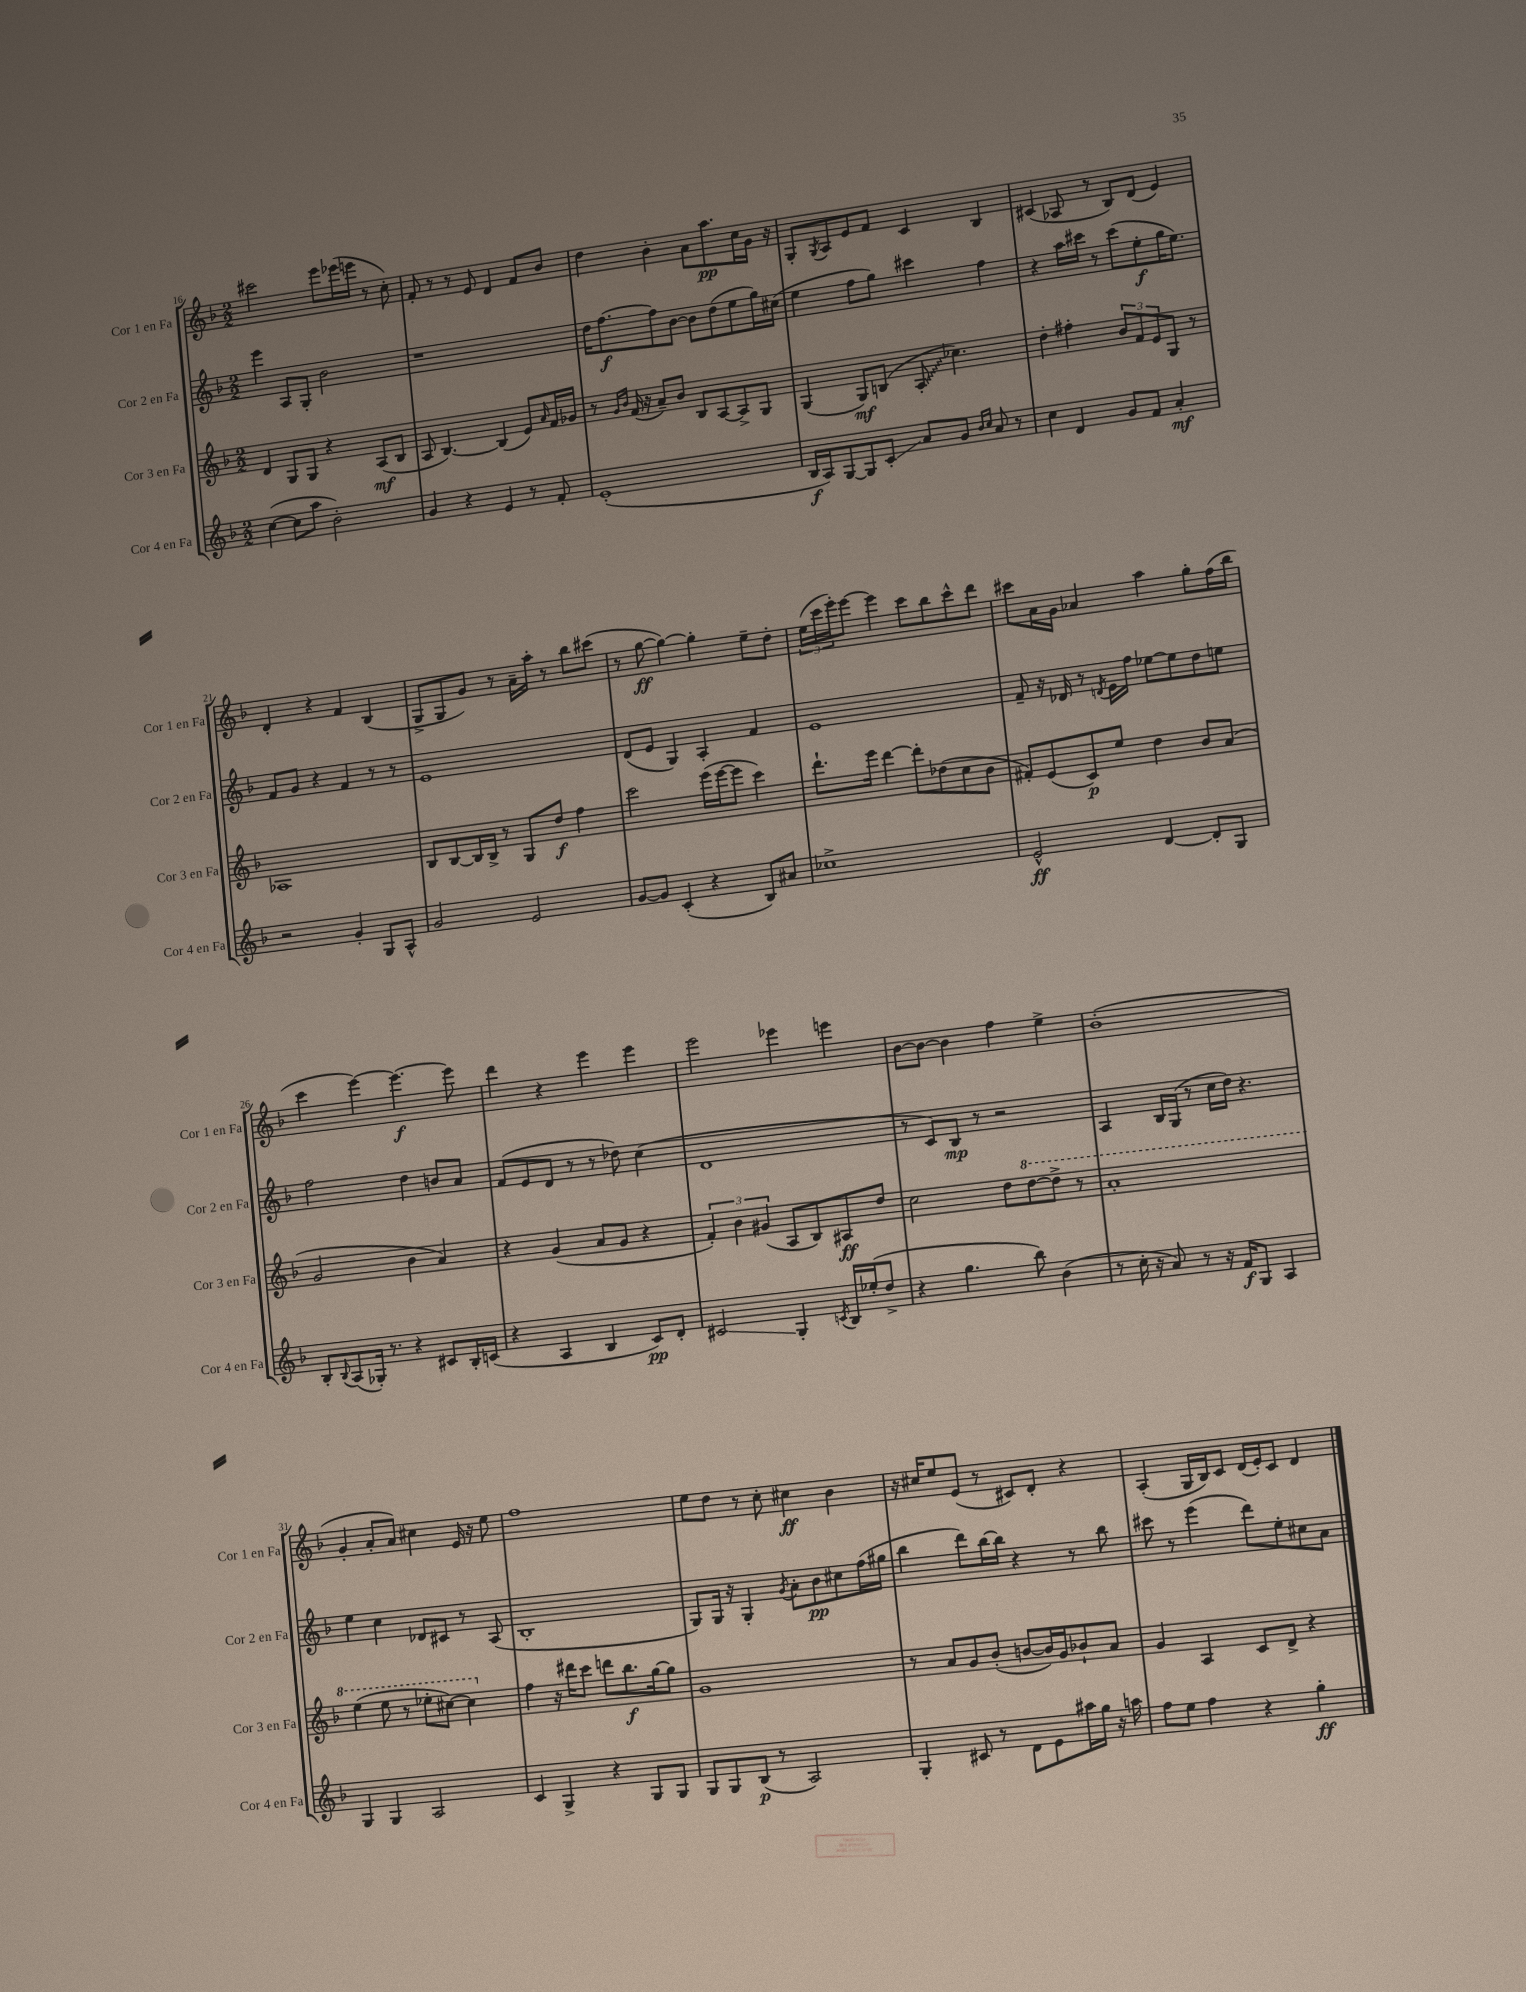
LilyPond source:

<<
\new StaffGroup <<
\new Staff = "s0" \with { instrumentName = "Cor 1 en Fa" shortInstrumentName = "Cor 1 en Fa" } {
    \clef treble \key f \major \numericTimeSignature \time 2/2
    cis'''2 e'''8 ees'''16( e'''16 r8 c''8-.) |
    f'8-. r8 r8 e'8 d'4 f'8 bes'8 |
    d''4 bes'4-. a'8 a''8.\pp c''16 g'16 r16 |
    g8-. \acciaccatura { g8 } a8 e'8 f'8 c'4 bes4 |
    cis'4( aes8 r8 bes8) d'8( e'4) |
    d'4-. r4 f'4 bes4( |
    g8-> g8 g'8) r8 a'16-- a''16-. r8 bes''8 cis'''8( |
    r8 g''8~\ff g''4~) g''4-. e''8-- d''8-. |
    \tuplet 3/2 { e''16( c'''16 e'''16-.) } e'''8~ e'''4 c'''8 bes''8 c'''8-^ d'''8 |
    cis'''8 a'16 g'16 aes'4 a''4 g''8-. f''16( bes''16 |
    c'''4 e'''4~) e'''4.~\f e'''8 |
    d'''4 r4 e'''4 e'''4 |
    e'''2 ees'''4 e'''4 |
    bes'8~ bes'8~ bes'4 f''4 e''4-> |
    bes'1-.( |
    g'4-. a'8-. a'8) cis''4 e'16 r16 e''8 |
    f''1 |
    e''8 d''8 r8 c''8-. cis''4\ff bes'4 |
    r16 cis''16 e''8 e'8( r8 cis'8) d'8-. r4 |
    a4-.( g16 bes16) c'8 d'16( e'16-.) c'8 d'4 \bar "|." |
}
\new Staff = "s1" \with { instrumentName = "Cor 2 en Fa" shortInstrumentName = "Cor 2 en Fa" } {
    \clef treble \key f \major \numericTimeSignature \time 2/2
    e'''4 a8 g8-. bes'2 |
    r1 |
    d''16 f''8.~\f f''8 bes'8~ bes'8 d''8( e''8 g''16) cis''16( |
    e''4 f''8 g''8) cis'''4 f''4 |
    r4 a''16 cis'''16 r8 cis'''8( e''8-.\f g''16 e''8.) |
    f'8 g'8 r4 f'4 r8 r8 |
    e'1 |
    d'8( e'8 g4) a4-. f'4 |
    e'1 |
    f'8-- r16 des'16 r8 \acciaccatura { d'8 } e'16 f''16 ees''8~ ees''8 d''8 e''8 |
    f''2 d''4 b'8 a'8 |
    f'8( e'8 d'8 r8 r8 des''8) c''4( |
    d'1 |
    r8 c'8) bes8\mp r8 r2 |
    a4 bes16 g16( r8 c''16 d''16) r4. |
    e''4 c''4 des'8 cis'8 r8 a8( |
    bes1-. |
    g8) g16 r16 g4-. \acciaccatura { g'8 } a'8-. bes'8\pp cis''8 f''16( gis''16 |
    bes''4 d'''8) bes''16~ bes''16 r4 r8 bes''8 |
    cis'''8 r8 e'''4( d'''8) e''8-. cis''8 a'8 \bar "|." |
}
\new Staff = "s2" \with { instrumentName = "Cor 3 en Fa" shortInstrumentName = "Cor 3 en Fa" } {
    \clef treble \key f \major \numericTimeSignature \time 2/2
    d'4 g8 g8 r4 a8\mf( bes8 |
    a8 bes4.~) bes4( e'8) \grace { a'16 } f'16 ges'16 |
    r8 \grace { g'16 bes'16 } f'16( r16 a'8--) bes'8 bes8 a8~ a8-> g8 |
    g4( g8\mf) b8( \once \override Glissando.style = #'zigzag a8-.\glissando ces''4.) |
    d''4-. fis''4-. \tuplet 3/2 { bes'8 f'8 e'8 } g8 r8 |
    aes1 |
    bes8 bes8~ bes16 bes16-> r8 g8 d''8\f f''4 |
    c'''2 e'''16( e'''16~ e'''8 c'''4) |
    d'''8.-! e'''16 d'''4~ d'''8-. des''8( c''8 bes'8 |
    fis'8-.) e'8( c'8\p) e''8 d''4 bes'8 a'8( |
    g'2 bes'4 a'4) |
    r4 g'4( a'8 g'8 r4 |
    \tuplet 3/2 { f'4-.) bes'4 gis'4( } a8 bes8) ais8\ff d''8 |
    c''2 d''8 \ottava #1 d'''8~ d'''8-> r8 |
    a''1-. |
    e'''4( e'''8 r8 ees'''8-. cis'''8~) cis'''4 \ottava #0 |
    f''4 r16 dis'''16 c'''8 d'''8 bes''8.\f g''16~ g''8 |
    g'1 |
    r8 a'8 g'8 bes'8-.( b'8~ b'16) g'16 bes'8-! a'8 |
    g'4 a4 c'8 d'8-> r4 \bar "|." |
}
\new Staff = "s3" \with { instrumentName = "Cor 4 en Fa" shortInstrumentName = "Cor 4 en Fa" } {
    \clef treble \key f \major \numericTimeSignature \time 2/2
    c''4~( c''8 a''8 bes'2-.) |
    g'4 r4 e'4 r8 f'8-. |
    e'1-.( |
    bes16\f a16) g8~ g8 c'8-.\glissando a'8 g'8 \grace { bes'16 c''16 } a'8 r8 |
    c''4 d'4 g'8 f'8 a'4-.\mf |
    r2 g'4-. g8 a8-^ |
    g'2 e'2 |
    g'8~ g'8 c'4-.( r4 bes8) ais'8 |
    ces''1-> |
    e'2-^\ff d'4~ d'8-. g8 |
    bes8-. \appoggiatura { bes8 } a8( ges16-.) r8. r4 cis'8 bes16-. c'16( |
    r4 a4 bes4 c'8\pp) d'8-. |
    cis'2\glissando g4-. \acciaccatura { c'8 } bes16 ees''16-.( d''8-> |
    r4 g''4. bes''8) bes'4( |
    r8 c''16-. r16 a'8) r8 r16 f'16\f g8 a4 |
    g4 g4 a2 |
    c'4 g4-> r4 g8 g8 |
    g8 g8 bes8\p( r8 a2) |
    g4-. cis'8 r8 d'8 e'8 ais''16 g''16 r16 a''16 |
    f''8 e''8 f''4 r4 g''4-.\ff \bar "|." |
}
>>
>>
\layout { \context { \Score currentBarNumber = #16 } }
